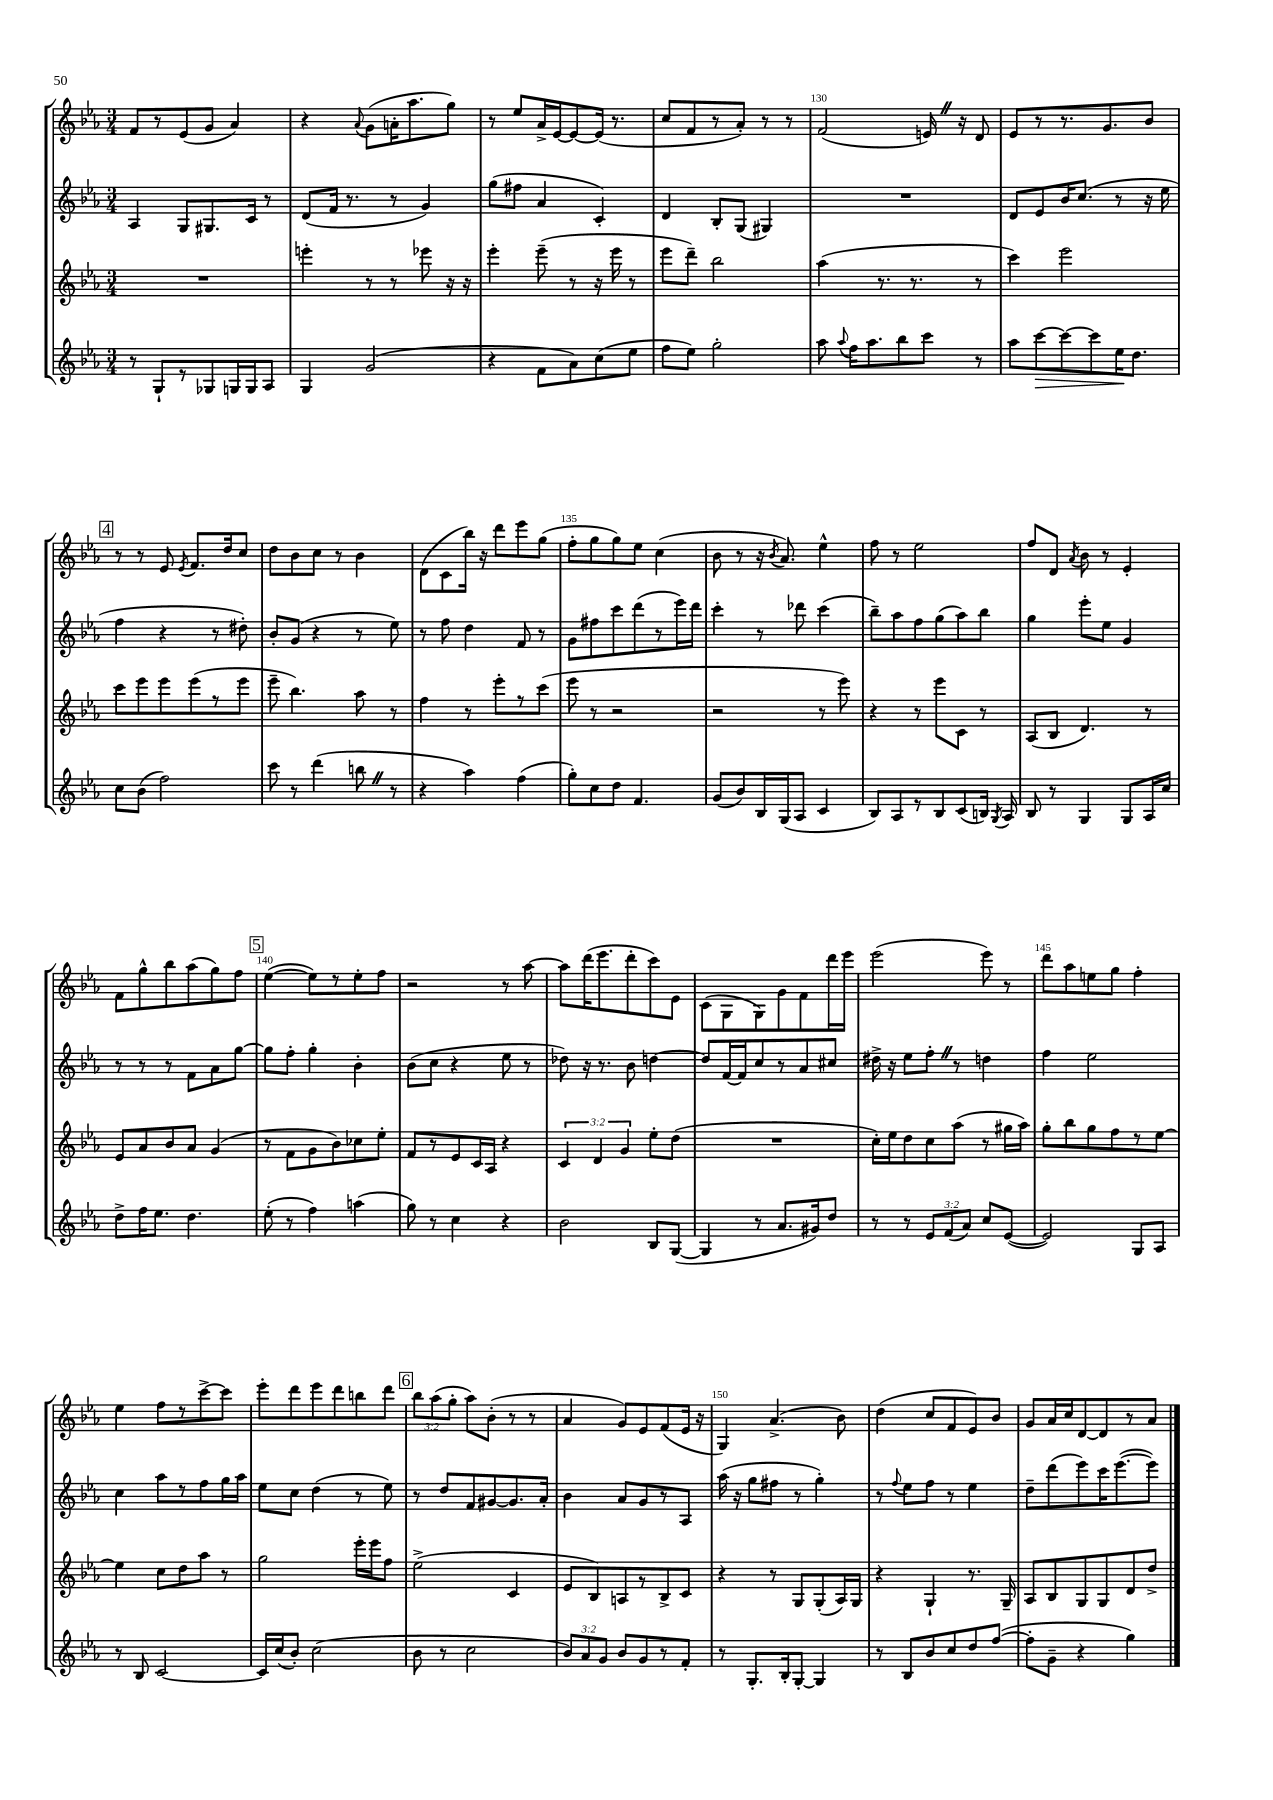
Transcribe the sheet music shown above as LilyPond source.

<<
\new StaffGroup <<
\new Staff = "s0" {
    \clef treble \key ees \major \numericTimeSignature \time 3/4 \override Staff.TupletNumber.text = #tuplet-number::calc-fraction-text
    \autoBeamOff f'8[ r8 ees'8( g'8] aes'4) |
    r4 \appoggiatura { aes'8 } g'8[( a'16-. aes''8. g''8]) |
    r8 ees''8[ aes'16-> ees'16~ ees'8~ ees'16]( r8. |
    c''8[ f'8 r8 aes'8]-.) r8 r8 |
    f'2( e'16) \once \override BreathingSign.text = \markup { \musicglyph "scripts.caesura.straight" } \breathe r16 d'8 |
    ees'8[ r8 r8. g'8. bes'8] |
    \mark \markup { \box "4" } r8 r8 ees'8 \acciaccatura { ees'8 } f'8.[ d''16 c''8] |
    d''8[ bes'8 c''8] r8 bes'4 |
    d'8[( c'8 bes''16]) r16 d'''8[ ees'''8 g''8]( |
    f''8[-. g''8 g''8) ees''8] c''4( |
    bes'8 r8 r16 \acciaccatura { bes'8 } aes'8.) ees''4-^ |
    f''8 r8 ees''2 |
    f''8[ d'8] \acciaccatura { aes'8 } bes'8 r8 ees'4-. |
    f'8[ g''8-^ bes''8 aes''8( g''8) f''8] |
    \mark \markup { \box "5" } ees''4~( ees''8[) r8 ees''8-. f''8] |
    r2 r8 aes''8~ |
    aes''8[ d'''16( ees'''8. d'''8-. c'''8) ees'8] |
    c'8[( g8 g8) g'8 f'8 d'''16 ees'''16] |
    ees'''2( ees'''8) r8 |
    d'''8[ aes''8 e''8 g''8] f''4-. |
    ees''4 f''8[ r8 c'''8~-> c'''8] |
    ees'''8[-. d'''8 ees'''8 d'''8 b''8 d'''8] |
    \mark \markup { \box "6" } \tuplet 3/2 { bes''8[ aes''8( g''8]-. } aes''8[) bes'8]-.( r8 r8 |
    aes'4 g'8[) ees'8 f'8( ees'16] r16 |
    g4) aes'4.->( bes'8) |
    d''4( c''8[ f'8 ees'8) bes'8] |
    g'8[ aes'16 c''16 d'8~ d'8 r8 aes'8] \bar "|." |
}
\new Staff = "s1" {
    \clef treble \key ees \major \numericTimeSignature \time 3/4
    \autoBeamOff aes4 g8[ gis8. c'16] r8 |
    d'8[( f'16] r8. r8 g'4) |
    g''8[( fis''8] aes'4 c'4-.) |
    d'4 bes8[-. g8]( gis4) |
    R2. |
    d'8[ ees'8 bes'16 c''8.]( r8 r16 ees''16 |
    \mark \markup { \box "4" } f''4 r4 r8 dis''8-.) |
    bes'8[-. g'8]( r4 r8 ees''8) |
    r8 f''8 d''4 f'8 r8 |
    g'8[ fis''8 c'''8 d'''8( r8 ees'''16) d'''16] |
    c'''4-. r8 des'''8 c'''4( |
    bes''8[--) aes''8 f''8 g''8( aes''8) bes''8] |
    g''4 ees'''8[-. ees''8] g'4 |
    r8 r8 r8 f'8[ aes'8 g''8]~ |
    \mark \markup { \box "5" } g''8[ f''8]-. g''4-. bes'4-. |
    bes'8[( c''8] r4 ees''8 r8 |
    des''8) r16 r8. bes'8 d''4~ |
    d''8[ f'16~ f'16 c''8 r8 aes'8 cis''8] |
    dis''16-> r16 ees''8[ f''8]-. \once \override BreathingSign.text = \markup { \musicglyph "scripts.caesura.straight" } \breathe r8 d''4 |
    f''4 ees''2 |
    c''4 aes''8[ r8 f''8 g''16 aes''16] |
    ees''8[ c''8] d''4( r8 ees''8) |
    \mark \markup { \box "6" } r8 d''8[ f'8 gis'8~ gis'8. aes'16]-. |
    bes'4 aes'8[ g'8 r8 aes8] |
    aes''16( r16 g''8[ fis''8] r8 g''4-.) |
    r8 \appoggiatura { f''8 } ees''8[ f''8] r8 ees''4 |
    d''8[-- d'''8( ees'''8) c'''16 ees'''8.~( ees'''8]) \bar "|." |
}
\new Staff = "s2" {
    \clef treble \key ees \major \numericTimeSignature \time 3/4 \override Staff.TupletNumber.text = #tuplet-number::calc-fraction-text
    \autoBeamOff R2. |
    e'''4-. r8 r8 ees'''8 r16 r16 |
    ees'''4-. ees'''8--( r8 r16 ees'''16 r8 |
    ees'''8[ d'''8]--) bes''2 |
    aes''4( r8. r8. r8 |
    c'''4) ees'''2 |
    \mark \markup { \box "4" } c'''8[ ees'''8 ees'''8 ees'''8( r8 ees'''8] |
    ees'''8-- bes''4.) aes''8 r8 |
    f''4 r8 ees'''8[-. r8 c'''8]( |
    ees'''8 r8 r2 |
    r2 r8 ees'''8) |
    r4 r8 ees'''8[ c'8] r8 |
    aes8[( bes8] d'4.) r8 |
    ees'8[ aes'8 bes'8 aes'8] g'4( |
    \mark \markup { \box "5" } r8 f'8[ g'8 bes'8) ces''8 ees''8]-. |
    f'8[ r8 ees'8 c'16 aes16] r4 |
    \tuplet 3/2 { c'4 d'4 g'4 } ees''8[-. d''8]( |
    R2. |
    c''16[-.) ees''16 d''8 c''8 aes''8]( r8 gis''16[ aes''16]) |
    g''8[-. bes''8 g''8 f''8 r8 ees''8]~ |
    ees''4 c''8[ d''8 aes''8] r8 |
    g''2 ees'''16[-. ees'''16 f''8] |
    \mark \markup { \box "6" } ees''2->( c'4 |
    ees'8[ bes8) a8 r8 bes8-> c'8] |
    r4 r8 g8[ g8-.( aes16) g16] |
    r4 g4-! r8. g16-- |
    aes8[ bes8 g8 g8 d'8 d''8]-> \bar "|." |
}
\new Staff = "s3" {
    \clef treble \key ees \major \numericTimeSignature \time 3/4 \override Staff.TupletNumber.text = #tuplet-number::calc-fraction-text
    \autoBeamOff r8 g8[-! r8 ges8 g16 g16 aes8] |
    g4 g'2( |
    r4 f'8[ aes'8) c''8( ees''8] |
    f''8[ ees''8]) g''2-. |
    aes''8 \appoggiatura { aes''8 } f''16[ aes''8. bes''8 c'''8] r8 |
    aes''8[ c'''8~\> c'''8~ c'''8 ees''16\! d''8.] |
    \mark \markup { \box "4" } c''8[ bes'8]( f''2) |
    c'''8 r8 d'''4( b''8 \once \override BreathingSign.text = \markup { \musicglyph "scripts.caesura.straight" } \breathe r8 |
    r4 aes''4) f''4( |
    g''8[-.) c''8 d''8] f'4. |
    g'8[( bes'8) bes16 g16( aes8] c'4 |
    bes8[) aes8 r8 bes8 c'8( b16]) \acciaccatura { g8 } aes16 |
    bes8 r8 g4 g8[ aes16 c''16] |
    d''8[-> f''16 ees''8.] d''4. |
    \mark \markup { \box "5" } ees''8-.( r8 f''4) a''4( |
    g''8) r8 c''4 r4 |
    bes'2 bes8[ g8]~( |
    g4 r8 aes'8.[ gis'16) d''8] |
    r8 r8 \tuplet 3/2 { ees'8[ f'8( aes'8]) } c''8[ ees'8]~( |
    ees'2) g8[ aes8] |
    r8 bes8 c'2~ |
    c'16[ c''16( bes'8]-.) c''2( |
    \mark \markup { \box "6" } bes'8 r8 c''2 |
    \tuplet 3/2 { bes'8[) aes'8 g'8] } bes'8[ g'8 r8 f'8]-. |
    r8 g8.[-. bes16-. g8]~-. g4 |
    r8 bes8[ bes'8 c''8 d''8 f''8]~( |
    f''8[-. g'8]-- r4 g''4) \bar "|." |
}
>>
>>
\layout { \context { \Score currentBarNumber = #126 \override BarNumber.break-visibility = ##(#f #t #t) barNumberVisibility = #(every-nth-bar-number-visible 5) } }
